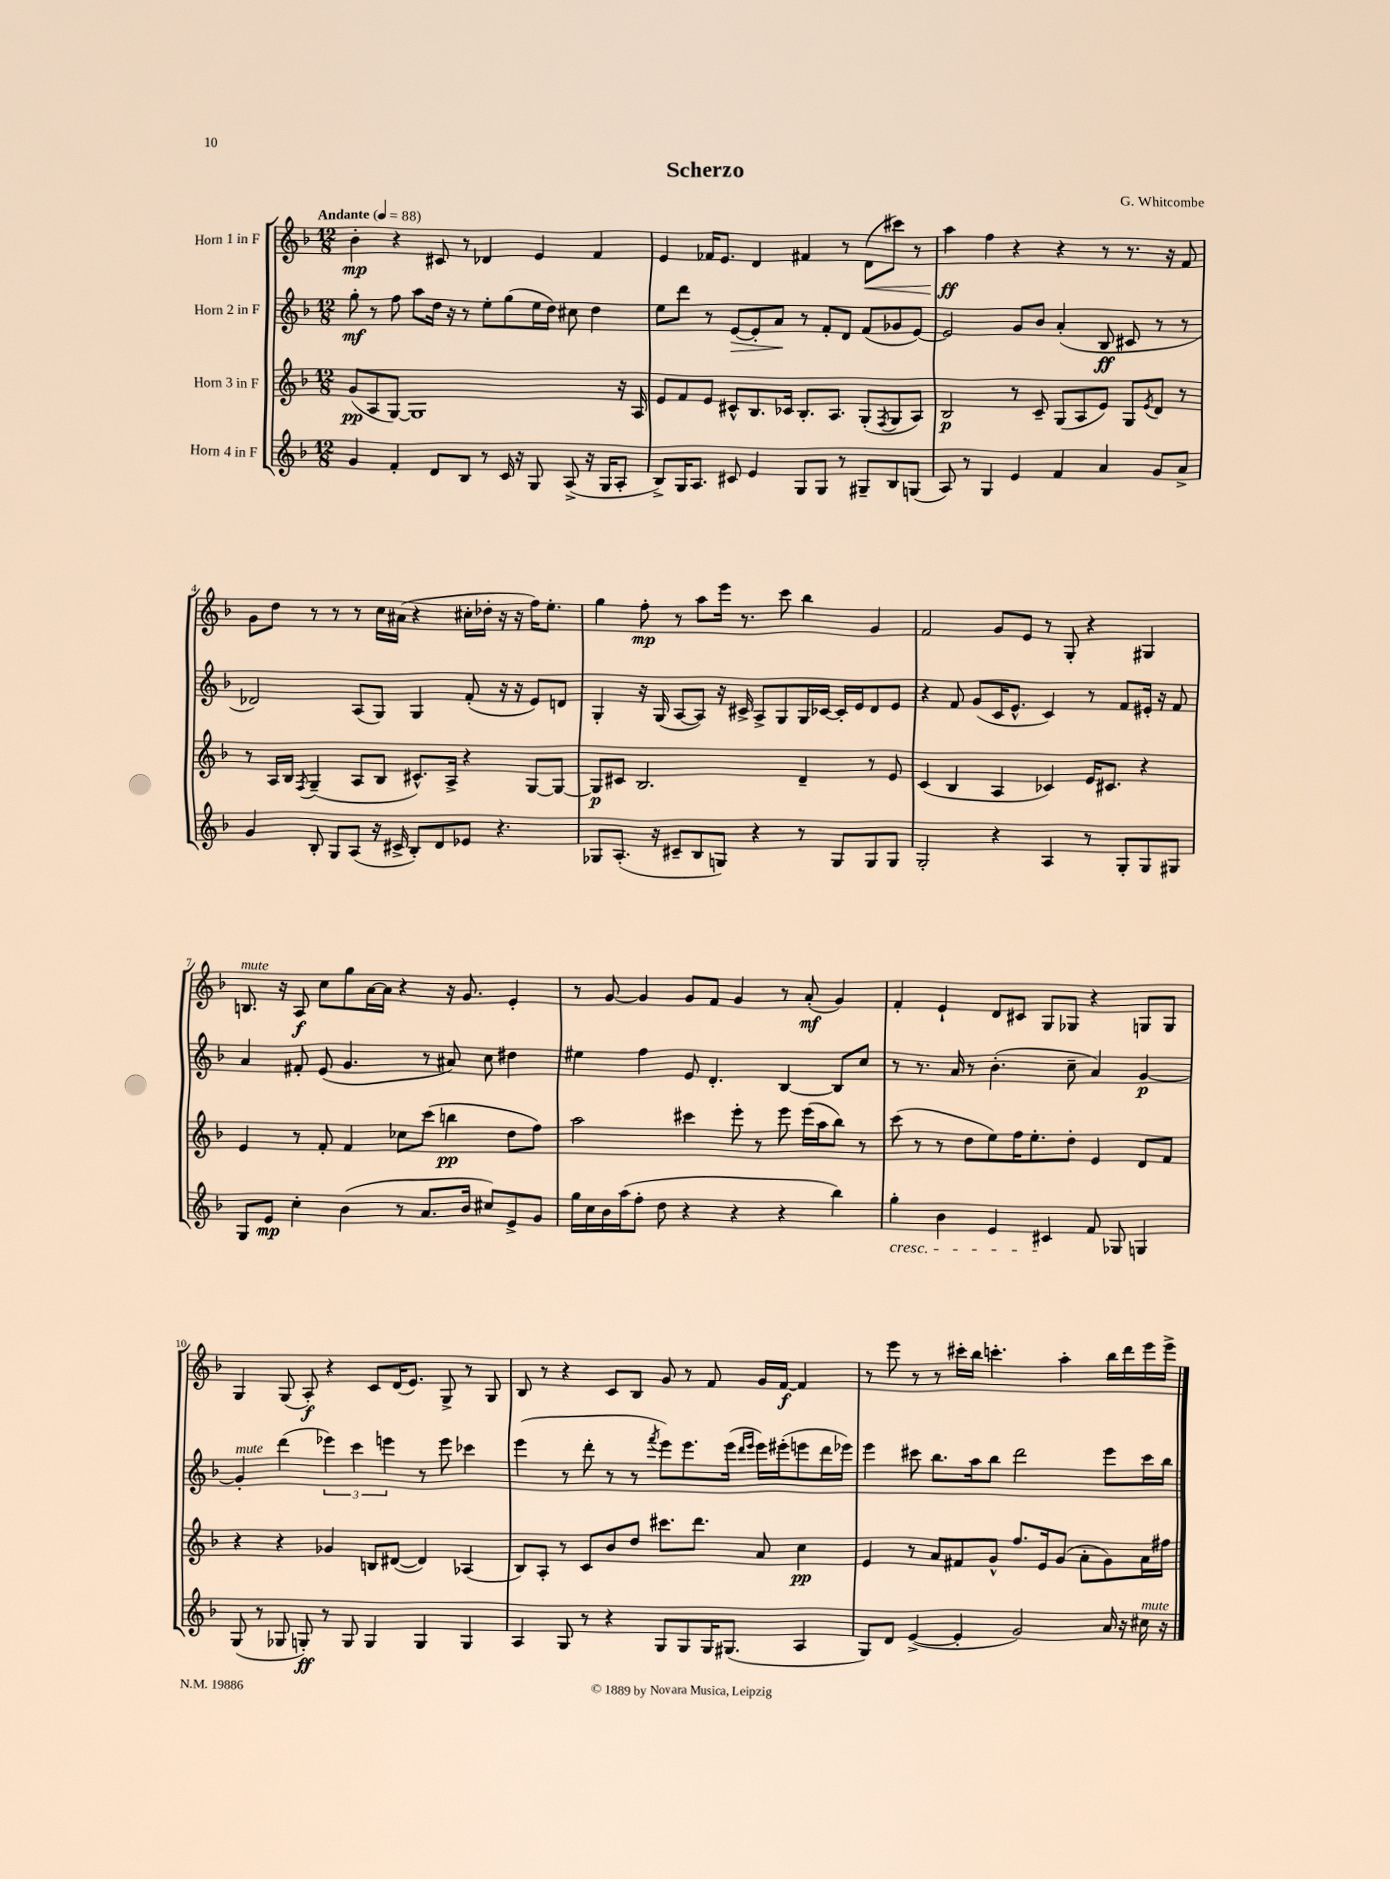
\header { title = "Scherzo" composer = "G. Whitcombe" }
<<
\new StaffGroup <<
\new Staff = "s0" \with { instrumentName = "Horn 1 in F" } {
    \clef treble \key f \major \numericTimeSignature \time 12/8 \tempo "Andante" 4 = 88
    bes'4-.\mp r4 cis'8 r8 des'4 e'4 f'4 |
    e'4 fes'16 e'8. d'4 fis'4 r8 d'8\<( cis'''8) r8 |
    a''4\ff\! f''4 r4 r4 r8 r8. r16 f'8 |
    g'8 d''8 r8 r8 r8 c''16 ais'16( r4 cis''16-. des''16-. r16 r16 f''16) e''8.-. |
    g''4 f''8-.\mp r8 a''8 e'''16 r8. c'''8 bes''4 g'4 |
    f'2 g'8 e'8 r8 g8-. r4 gis4 |
    b8.^\markup { \italic "mute" } r16 a8\f c''8 g''8 a'16~ a'16 r4 r16 g'8. e'4-. |
    r8 g'8~ g'4 g'8 f'8 g'4 r8 a'8-.\mf( g'4) |
    f'4-. e'4-! d'8 cis'8 g8 ges8 r4 g8 g8 |
    g4 g8( a8-.\f) r4 c'8 d'16( e'8.) g8-> r8 g8 |
    bes8 r8 r4 c'8 bes8 g'8 r8 f'8 g'16 f'16~\f f'4 |
    r8 e'''8 r8 r8 cis'''16-. bes''16 c'''4.-. a''4-. bes''16 d'''16 e'''16 e'''16-> \bar "|." |
}
\new Staff = "s1" \with { instrumentName = "Horn 2 in F" } {
    \clef treble \key f \major \numericTimeSignature \time 12/8
    g''8-.\mf r8 f''8 a''8 d''16 r16 r8 e''8-. g''8( e''16 d''16) cis''8 d''4 |
    e''8 d'''8 r8 e'8~\> e'8-. a'8\! r8 f'8-. d'8 f'8( ges'8 e'8~) |
    e'2 g'8 bes'8 a'4-.( bes8\ff cis'8 r8 r8 |
    des'2) a8( g8) g4 f'8-.( r16 r16 e'8) d'8 |
    g4-. r16 g16( a8~ a8) r16 cis'16-> a8-> g8 g16 ces'16~ ces'16-. e'16 d'8 e'8 |
    r4 f'8 g'8( c'16 e'8.-^ c'4) r8 f'8 eis'16-. r16 f'8 |
    a'4 fis'8-. e'8( g'4. r8 ais'8) c''8 dis''4 |
    eis''4 f''4 e'8 d'4.-. bes4~ bes8 c''8 |
    r8 r8. a'16 r8 bes'4.-.( c''8-- a'4) g'4~\p |
    g'4-.^\markup { \italic "mute" } d'''4( \tuplet 3/2 { ees'''4) c'''4 e'''4 } r8 e'''8 ces'''4 |
    e'''4( r8 d'''8-. r8 r8 \acciaccatura { f'''8 } e'''8) e'''8. e'''16( \grace { d'''16 e'''16 } e'''16) eis'''16-.( e'''8 d'''16 ees'''16) |
    e'''4 cis'''8 bes''8. a''16 bes''8 d'''2 e'''8 cis'''16 bes''16 \bar "|." |
}
\new Staff = "s2" \with { instrumentName = "Horn 3 in F" } {
    \clef treble \key f \major \numericTimeSignature \time 12/8
    g'8\pp( a8 g8~) g1 r16 a16 |
    e'8 f'8 e'8 cis'8-^ bes8. ces'16 bes8.-. a8. g8-.( \acciaccatura { f8 } g8 a8) |
    bes2\p r8 c'8-- g8( a8 e'8) g8 \acciaccatura { e'8 } d'8 r8 |
    r8 a16 bes16 \acciaccatura { f8 } g4--( a8 bes8 cis'8.-^) a16-> r4 g8~ g8~ |
    g8\p cis'8 bes2. d'4-- r8 e'8 |
    c'4( bes4 a4 ces'4) e'16 cis'8. r4 |
    e'4 r8 f'8-. f'4 ces''8 c'''8( b''4\pp d''8 f''8) |
    a''2 cis'''4 e'''8-. r8 e'''8 e'''16( a''16 bes''8) r8 |
    c'''8( r8 r8 d''8 e''8) f''16 e''8.-. d''8-. e'4 d'8 f'8 |
    r4 r4 ges'4 b8 dis'8~( dis'4) aes4( |
    bes8) a8-. r8 c'8 bes'8 d''8 cis'''8. d'''8. a'8 c''4\pp |
    e'4 r8 a'8 fis'8 g'8-^ f''8. e'16 g'8( a'8-. g'8) a'16 fis''16 \bar "|." |
}
\new Staff = "s3" \with { instrumentName = "Horn 4 in F" } {
    \clef treble \key f \major \numericTimeSignature \time 12/8
    g'4 f'4-. d'8 bes8 r8 c'16 r16 g8 a8->( r16 g16 a8-. |
    bes8->) g16 a8. cis'8 e'4 g8 g8 r8 gis8-- bes8 g8( |
    a8) r8 g4 e'4 f'4 a'4 g'8 a'8-> |
    g'4 bes8-. g8 a8( r16 cis'16-> bes8-.) d'8 ees'8 r4. |
    ges8 a8.-.( r16 cis'8-- bes8 g8) r4 r8 g8 g8 g8 |
    g2-. r4 a4 r8 g8-. g8 gis8 |
    g8 e'8\mp c''4-. bes'4( r8 a'8. bes'16 cis''8) e'8-> g'8 |
    g''16 c''16 bes'16 a''16( f''8-. d''8 r4 r4 r4 bes''4) |
    g''4-.\cresc bes'4 e'4 cis'4\! f'8 ges8 g4 |
    g8( r8 ges8 g8-.\ff) r8 g8 g4 g4 g4 |
    a4 g8 r8 r4 g8 g8 g16 gis8.( a4 |
    g8) d'8 e'4~->( e'4-. g'2) a'16 r16 cis''16^\markup { \italic "mute" } r16 \bar "|." |
}
>>
>>
